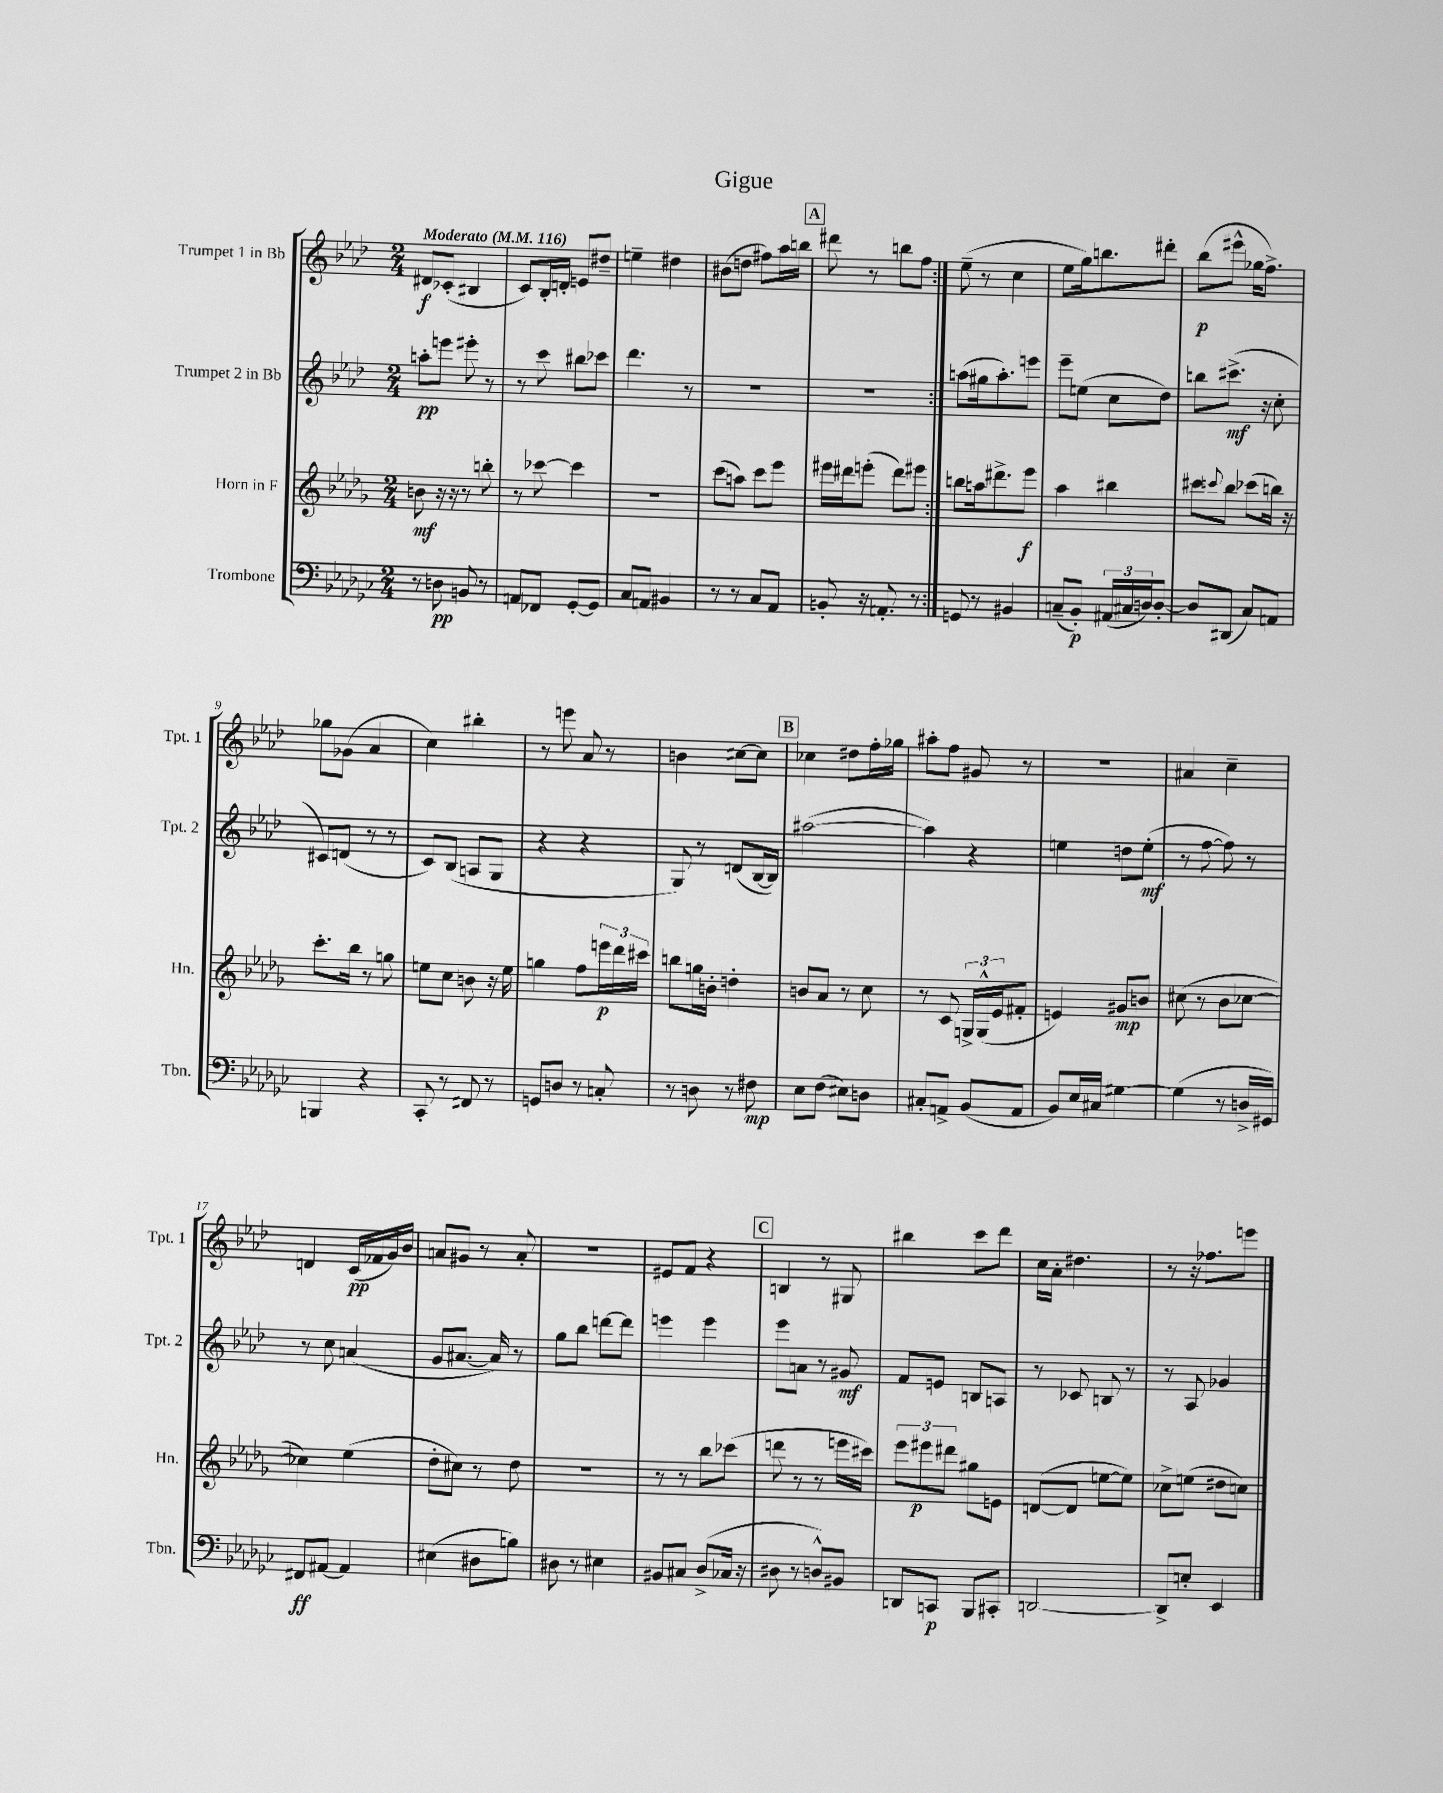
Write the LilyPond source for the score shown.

\header { title = "Gigue" }
<<
\new StaffGroup <<
\new Staff = "s0" \with { instrumentName = "Trumpet 1 in Bb" shortInstrumentName = "Tpt. 1" } {
    \clef treble \key aes \major \numericTimeSignature \time 2/4 \tempo "Moderato" 4 = 116
    \repeat volta 2 { dis'8\f ces'8-.( bis4 |
    c'8) bes16-. d'16-. e'8 dis''8-- |
    e''4-- dis''4 |
    bis'8( d''8 fis''8) aes''16 b''16 |
    \mark \markup { \box "A" } dis'''8 r8 b''8 f''8 | }
    ees''8--( r8 c''4 |
    ees''8 g''16) b''8. dis'''8-. |
    bes''8\p( eis'''8-^ ges''16 f''8.->) |
    ges''8 ges'8( aes'4 |
    c''4) bis''4-. |
    r8 e'''8 aes'8 r8 |
    b'4 cis''8~ cis''8 |
    \mark \markup { \box "B" } ces''4 dis''8 f''16-. ges''16 |
    ais''8-. f''8 gis'8 r8 |
    R2 |
    ais'4 c''4-- |
    d'4 c'16\pp( fes'16 g'16) bes'16 |
    a'8 gis'8 r8 a'8-. |
    R2 |
    eis'8 f'8 r4 |
    \mark \markup { \box "C" } b4 r8 gis8 |
    bis''4 c'''8 des'''8 |
    c''16 aes'16-. dis''4. |
    r8 r16 fes''8. e'''8 \bar "|." |
}
\new Staff = "s1" \with { instrumentName = "Trumpet 2 in Bb" shortInstrumentName = "Tpt. 2" } {
    \clef treble \key aes \major \numericTimeSignature \time 2/4
    \repeat volta 2 { a''8-.\pp e'''8 eis'''8-. r8 |
    r8 c'''8 bis''8 ces'''8 |
    des'''4. r8 |
    R2 |
    \mark \markup { \box "A" } R2 | }
    a''8( gis''16 a''8.-.) e'''8 |
    ees'''8-- e''8( c''8 des''8) |
    b''8 cis'''8.->\mf( r16 c''8-. |
    cis'8) d'8( r8 r8 |
    c'8) bes8( a8 g8 |
    r4 r4 |
    g8) r8 d'8( bes16~ bes16) |
    \mark \markup { \box "B" } ais''2~( |
    ais''4) r4 |
    e''4 d''8 e''8-.\mf( |
    r8 f''8~ f''8) r8 |
    r8 c''8 a'4( |
    g'8 ais'8.~ ais'16) r8 |
    g''8 bes''8 d'''8~ d'''8 |
    e'''4 e'''4 |
    \mark \markup { \box "C" } ees'''8 a'8 r8 gis'8\mf |
    f'8 e'8 b8 a8 |
    r8 ces'8 b8 r8 |
    r8 aes8 ges'4 \bar "|." |
}
\new Staff = "s2" \with { instrumentName = "Horn in F" shortInstrumentName = "Hn." } {
    \clef treble \key des \major \numericTimeSignature \time 2/4
    \repeat volta 2 { b'8\mf r16 r16 r8 b''8-. |
    r8 ces'''8~ ces'''4 |
    r2 |
    c'''8( a''8) c'''8 ees'''8 |
    \mark \markup { \box "A" } eis'''16 dis'''16 e'''8-.( dis'''8) eis'''8 | }
    b''8 a''16 dis'''8.-> ees'''8\f |
    aes''4 bis''4 |
    cis'''8 \appoggiatura { c'''8 } bes''8 ces'''8( b''16) r16 |
    c'''8.-. bes''16 r8 g''8 |
    e''8 c''8 b'8 r16 e''16 |
    g''4 f''8 \tuplet 3/2 { e'''16\p des'''16 cis'''16 } |
    b''8 g''16 b'16-. d''4-. |
    \mark \markup { \box "B" } b'8 aes'8 r8 c''8 |
    r8 c'8 \tuplet 3/2 { g16-> g16-^( ees'16 } fis'8-. |
    e'4) gis'8\mp b'8 |
    cis''8( r8 bes'8 ces''8~ |
    ces''4) ees''4( |
    des''8-. cis''8) r8 des''8 |
    r2 |
    r8 r8 bes''8 ces'''8( |
    \mark \markup { \box "C" } d'''8 r8 r8 e'''16 cis'''16) |
    \tuplet 3/2 { ees'''8 eis'''8\p dis'''8 } gis''8 e'8 |
    d'8~( d'8 e''8~ e''8) |
    ces''8-> e''8( dis''8 c''8) \bar "|." |
}
\new Staff = "s3" \with { instrumentName = "Trombone" shortInstrumentName = "Tbn." } {
    \clef bass \key ges \major \numericTimeSignature \time 2/4
    \repeat volta 2 { r8 d8\pp b,8 r8 |
    a,8 fes,8 ges,8~-. ges,8 |
    ces8 a,8 bis,4 |
    r8 r8 ces8 aes,8 |
    \mark \markup { \box "A" } b,8-. r16 a,8.-. r8 | }
    g,8 r8 bis,4 |
    c8--( bes,8-.\p) \tuplet 3/2 { ais,16( cis16 d16) } d8~-. |
    d8 dis,8( ces8) a,8 |
    b,,4 r4 |
    ces,8-. r8 fis,8 r8 |
    g,8 d8 r8 c8-. |
    r8 d8 r8 fis8\mp |
    \mark \markup { \box "B" } ees8 f8( eis8) d8 |
    cis8-. a,8-> bes,8( a,8 |
    bes,8) ees16 cis16 gis4~ |
    gis4( r8 d16-> gis,16) |
    fis,8\ff ais,8~ ais,4 |
    eis4( dis8 b8) |
    dis8 r8 eis4 |
    bis,8 cis8 des8->( ces16 r16 |
    \mark \markup { \box "C" } dis8 r8 d8-^) bis,8 |
    d,8 c,8\p bes,,8 cis,8-. |
    d,2~ |
    d,8-> e8-. ees,4 \bar "|." |
}
>>
>>
